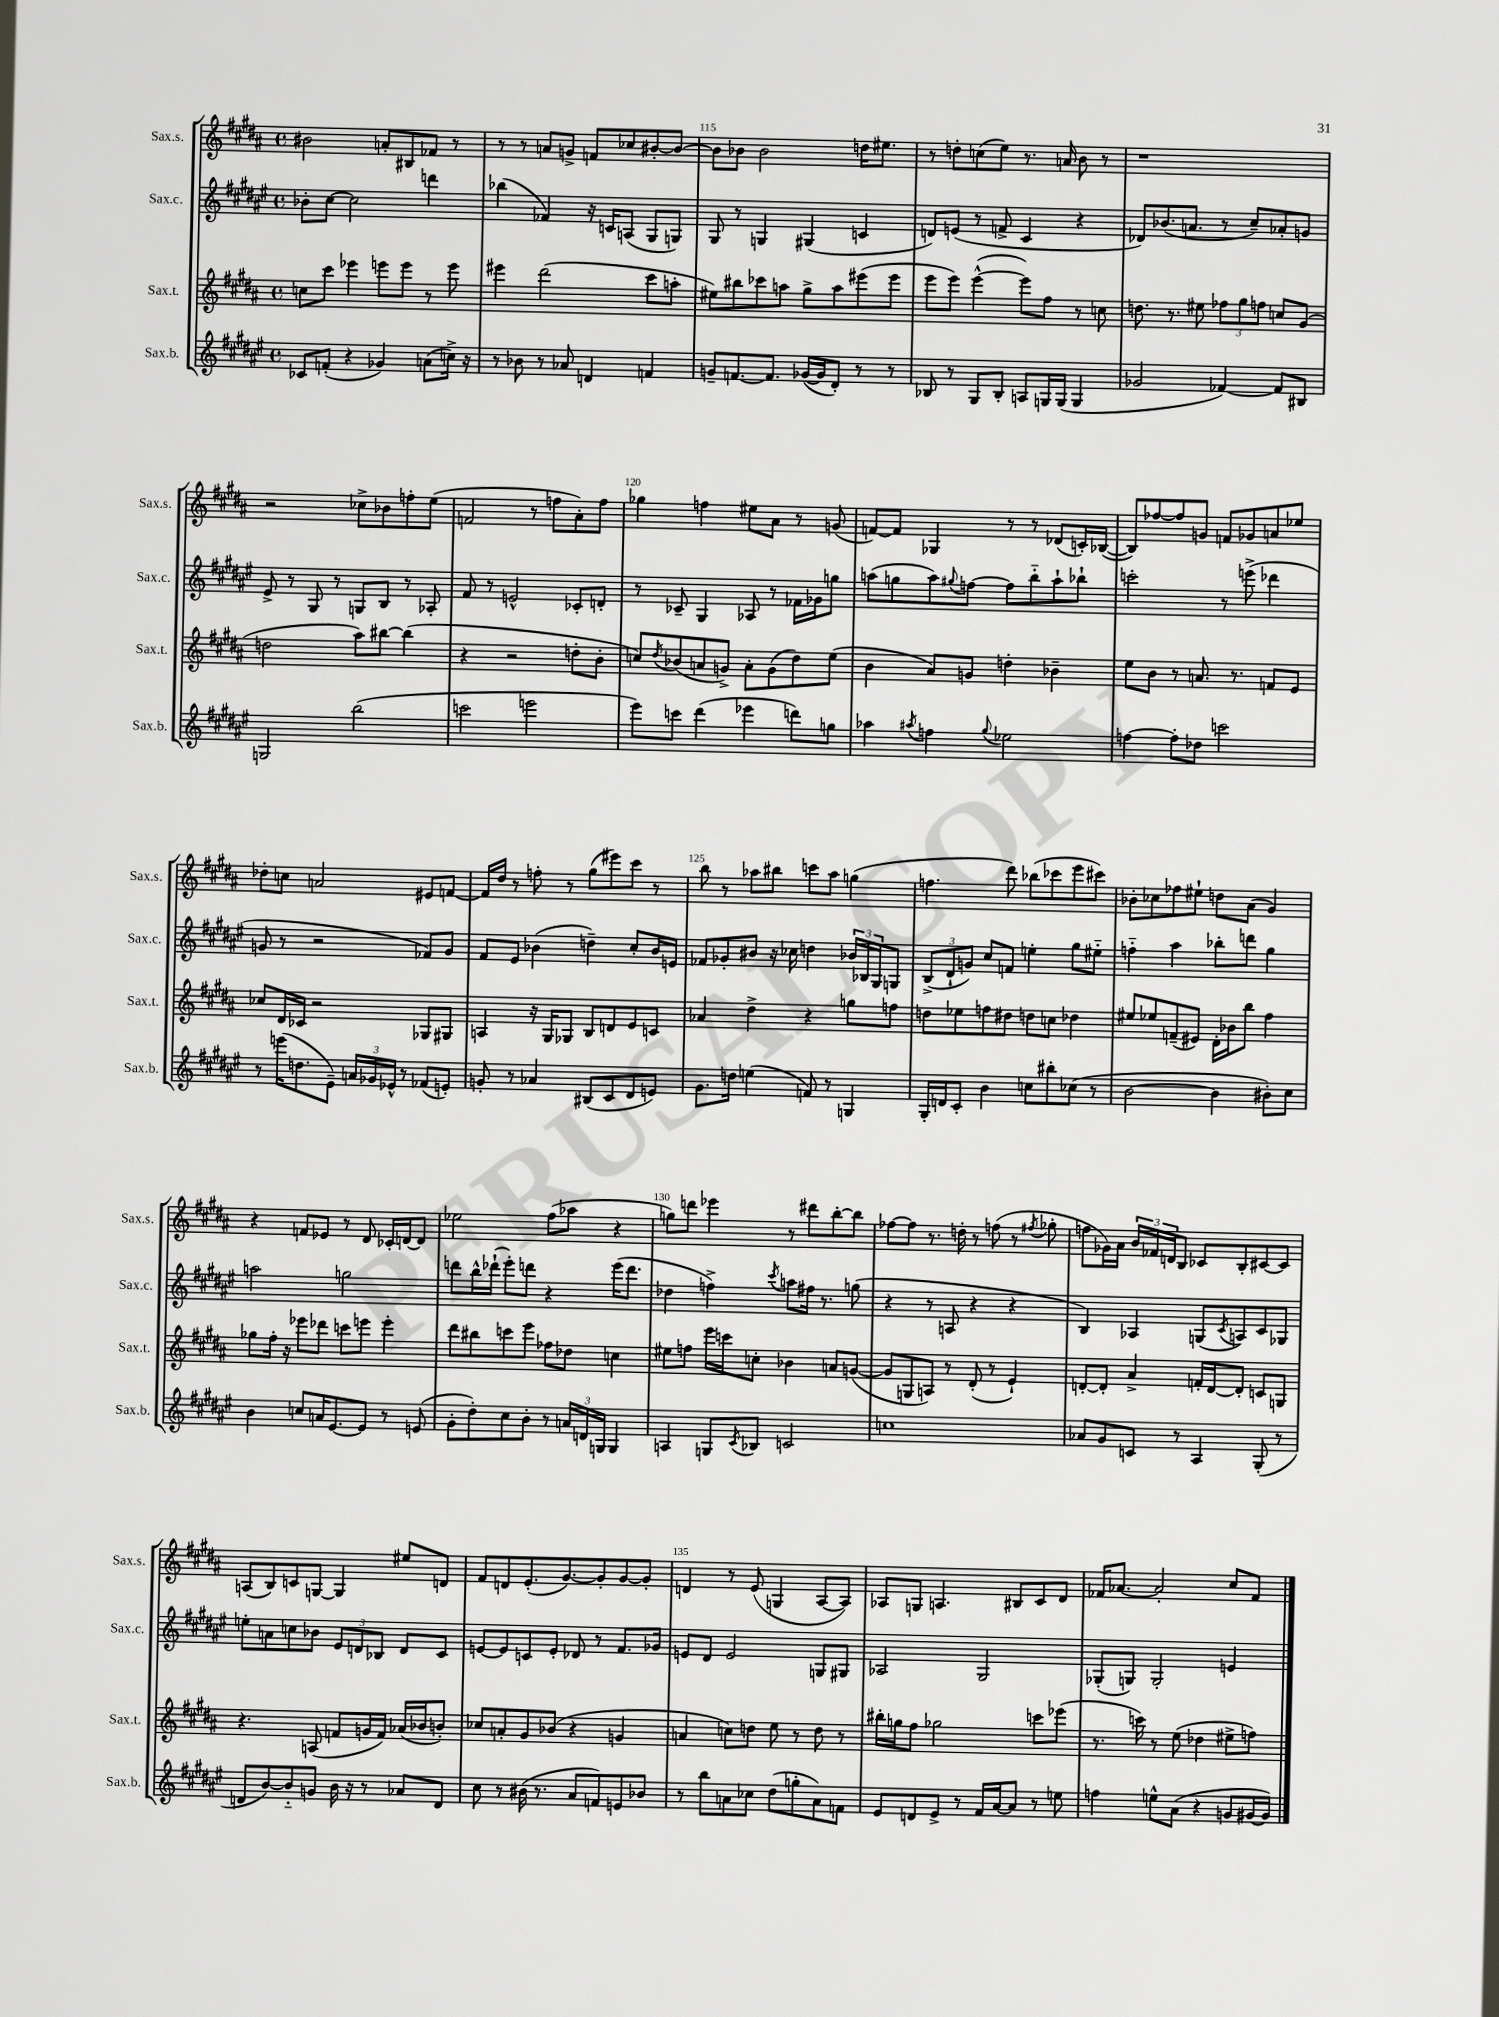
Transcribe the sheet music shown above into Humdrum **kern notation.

**kern	**kern	**kern	**kern
*part4	*part3	*part2	*part1
*staff4	*staff3	*staff2	*staff1
*I"Sax.b.	*I"Sax.t.	*I"Sax.c.	*I"Sax.s.
*I'Sax.b.	*I'Sax.t.	*I'Sax.c.	*I'Sax.s.
*clefG2	*clefG2	*clefG2	*clefG2
*k[f#c#g#d#a#e#]	*k[f#c#g#d#a#]	*k[f#c#g#d#a#e#]	*k[f#c#g#d#a#]
*M4/4	*M4/4	*M4/4	*M4/4
*met(c)	*met(c)	*met(c)	*met(c)
=113	=113	=113	=113
8c-X/L	8ccn\L	8b-X'\L	2b#X\
(8fn'/J	8ccc#\J	[8cc#\J	.
4r	4eee-X\	2cc#\]	.
4g-X/)	8eeen\L	.	8an'/L
.	8eee\J	.	8B#X/
(8an\L	8r	4dddn\	8f-X/J
16ccn^\Jk)	8eee\	.	8r
16r	.	.	.
=114	=114	=114	=114
8r	4eee#X\	(4bb-X\	8r
8b-X\	.	.	8r
8r	(2ddd#\	4f-X/)	8an/L
8a-X/	.	.	8gn^/J
4dn/	.	16r	8fn/L
.	.	16cn/KL	.
.	.	(8An/J	8cc-X/
4fn/	8ccc#\L	8G#/L	[8b#X'/
.	8aan'\J	8Gn/J)	8b#/J_
=115	=115	=115	=115
8gn~/L	8ee#X\L)	8G#/	8b#\L]
[8.fn/	8bb#X\	8r	8b-X\J
.	8ccc-X\	4Gn/	2b-\
8.f/J]	.	.	.
.	8aan\J	.	.
([16g-X/LL	8gg#^\L	(4G#X/	.
16g-/J]	.	.	.
8d#'/J)	8aa\	.	.
8r	(8eee#X\	4cn/	16ddn\KL
.	.	.	8.ee#X\J
8r	8eee#\J	.	.
=116	=116	=116	=116
8B-X/	8eee\L	8dn/L)	8r
8r	8eee\J)	(8en/J	8ddn'\L
8G#/L	([4eee^^\	8r	(8ccn\
8B-'/J	.	8fn^/	8ee\J)
8An/L	8eee\L])	4c#/	8.r
16Gn/L	8ff#\J	.	.
(16G/JJ	.	.	16an/
4G/	8r	4r	8b\
.	8ccn\	.	8r
=117	=117	=117	=117
2g-X/	8.ddn\	8d-X/L)	1r
.	.	(8.b-X/	.
.	8.r	.	.
.	.	8.an/J	.
.	8ee#X\	.	.
[4f-X/)	12ff-X\L	8r	.
.	12gg#\	.	.
.	.	8cc#~/L)	.
.	12ffn\J	.	.
8f-/L]	8ccn/L	8a-X'/	.
8B#X/J	(8g#/J	8gn/J	.
!!LO:LB:g=z
=118	=118	=118	=118
2Gn/	2ddn\	8e#^/	2r
.	.	8r	.
.	.	8G#/	.
.	.	8r	.
(2bb\	8aa#\L)	8Gn/L	8cc-X^\L
.	[8bb#X\J	8B/J	8b-X\
.	(4bb#\]	8r	8ffn'\
.	.	8A-X'/	(8ee\J
=119	=119	=119	=119
2cccn\	4r	8f#/	2fn/
.	.	8r	.
.	2r	2en^^/	.
2eeen\	.	.	8r
.	.	.	8ffn\L
.	8ddn'\L	8c-X'/L	8a#'\)
.	8b'\J	8dn'/J	8ff\J
=120	=120	=120	=120
8eee#\L)	8ccn/L)	8r	4gg-X\
.	8qdd#/	.	.
8cccn\J	(8b-X/	8c-X~/	.
(4ddd#\	8an/	4G#/	4ffn\
.	8gn^/J)	.	.
4eee-X\	8a'\L	8A-X/	8ee#X\L
.	(8g\	8r	8a#\J
8dddn\L)	8dd#\)	16f-X\LL	8r
.	.	16g-X\J	.
8ggn\J	(8ee\J	8ggn\J	(8gn/
=121	=121	=121	=121
4aa-X\	4b\	(8aan\L	[8fn/L)
.	.	8ggn\	8f/J]
8qaa#X/	.	.	.
4ffn\	8a#/L)	8aa\)	4G-X/
.	.	8qqgg#X/	.
.	8gn/J	[8ffn\J	.
8qqgg#/	.	.	.
2ee-X\	4ddn'\	8ff\L]	8r
.	.	8bb\	8r
.	4b-X~\	8aa`\	(8d-X/L
.	.	8bb-X`\J	16cn'/L)
.	.	.	([16B-X/JJ
=122	=122	=122	=122
[4ffn\	8ee\L	2cccn'\	8B-/L])
.	8b\J	.	[8ff-X/
8ff'\L]	8r	.	8ff-/]
8dd-X\J	8.an/	.	8gn/J
2cccn\	.	8r	8fn/L
.	8.r	.	.
.	.	(8eeen^\	8g-X/
.	8fn/L	4ddd-X\	8an/
.	8e/J	.	8ee-X/J
!!LO:LB:g=z
=123	=123	=123	=123
8r	8cc-X/L	8gn/	8dd-X'\L
(16eeen\KL	16d#/L	8r	8ccn\J
8.ddn\	16c-X/JJ	.	.
.	2r	2r	2an/
8e#~\J)	.	.	.
24an/LL	.	.	.
24g-X/	.	.	.
24e-X^^/JJ	.	.	.
8r	.	.	.
(8f-X/L	8G-X/L	8f-X/L)	8e#X/L
8en'/J)	8G#X/J	8g/J	[8fn/J
=124	=124	=124	=124
8gn'/	4An/	8f#/L	16f/LL]
.	.	.	16dd#/JJ
8r	.	8e#/J	8r
4a-X/	16r	(4b-X\	8ffn'\
.	16G#/KL	.	.
.	8G-X/J	.	8r
(8B#X/L	8B/L	4ddn~\)	(8gg#\L
8c#/	8dn/	.	8eee#X\)
8d#/	8e/	8cc#'/L	8ccc#\J
8en/J)	8cn/J	16b-/L	8r
.	.	16en/JJ	.
=125	=125	=125	=125
8.g#\L	4a-X/	8f-X/L	8bb\
.	.	8g-X'/	8r
16ddn\Jk	.	.	.
(4een\	4dd#^\	8b#X/J	8aa-X\L
.	.	16r	8bb#X\J
.	.	16cc-X\	.
8fn/)	4r	4ddn\	8cccn\L
8r	.	.	8aa-\J
4Gn/	8ggn\L	24b-X/LL	(4ggn\
.	.	24B-X/	.
.	.	24G#/J	.
.	8ffn\J	8Gn/J	.
=126	=126	=126	=126
16G#'/LL	8ddn\L	(12B^/L	4.ffn\
16dn/J	.	.	.
.	.	12d#`/	.
8c#'/J	8ee-X\	.	.
.	.	12gn/J)	.
4b\	8ffn\	8cc#/L	.
.	8dd#X\J	8fn/J	8ddd#\)
8ccn\L	8ddn\L	4een'\	(8bb-X\L
8bb#X'\	8ccn\J	.	8ccc-X\
(8cc-X\J	4dd-X\	8gg#\L	8eee\
8r	.	8ee#X\J	8ccc#X\J)
=127	=127	=127	=127
[2b\	8ee#X/L	4ffn\	8b-X'\L
.	8ee-X/	.	8cc-X\
.	(8fn~/	4aa#\	8ff-X\
.	8e#X/J)	.	8ee#X`\J
4b\]	16d#'\LL	8bb-X'\L	8ddn\L
.	16b-X\J	.	.
.	8bb\J	8dddn\J	(8a#\J
8b#X'\L)	4ff#\	4gg#\	4g#/)
8cc#\J	.	.	.
!!LO:LB:g=z
=128	=128	=128	=128
4b\	8gg-X\L	2aan\	4r
.	16ff#'\Jk	.	.
.	16r	.	.
8ccn/L	8eee-X\L	.	8fn/L
16an/K	8ddd-X\J	.	8e-X/J
[8.e#/	.	.	.
.	8cccn\L	2ggn\	8r
8e#/J]	8eeen\J	.	8d#/
8r	4eee'\	.	16c-X'/LL
.	.	.	[16dn/J
(8en/	.	.	8d/J]
=129	=129	=129	=129
8g#'\L	8ddd#\L	8dddn\L	2ee-X\
8dd#'\)	8bb#X\	16bb^^\L	.
.	.	(16ddd-X`\JJ	.
8cc#\	8cccn\	8eee#'\L)	.
8b'\J	8eee\J	8dddn\J	.
8r	8ff-X\L	4r	(8ff#\L
24an/LL	8dd-X\J	.	8aa-X\J
24dn/	.	.	.
24Gn/JJ	.	.	.
4G/	4ccn\	(16eee#\KL	4r
.	.	8.ddd\J	.
=130	=130	=130	=130
4An/	8ee#X\L	4dd-X\	8ggn\L)
.	8ffn\J	.	8dddn\J
8Gn/L	16eee\LL	4ffn^\)	4eee-X\
.	16cccn\J	.	.
8qc#/	.	.	.
8B-X/J	8ccn'\J	.	.
.	.	8qccc#/	.
2cn/	4b-X\	8aan\L	8r
.	.	16ff#X\Jk	8ddd#X\L
.	.	8.r	.
.	8an/L	.	[8bb'\
.	([8gn/J	(8ggn\	8bb\J]
=131	=131	=131	=131
1ccn	8g/L]	4r	[8ff-X\L
.	8Gn/	.	8ff-\J]
.	8An/J)	8r	8.r
.	8r	8An/	.
.	.	.	16ddn'\
.	(8d#'/	4r	8r
.	8r	.	(8ffn\
.	4e`/)	4r	8r
.	.	.	8qff#X/
.	.	.	8gg-X'\
=132	=132	=132	=132
8a-X/L	[8dn'/L	4B/)	8ffn\L
8g#/	8d'/J]	.	16g-X\L)
.	.	.	16a#\JJ
8cn/J	4a#^/	4A-X/	24b/LL
.	.	.	24f-X/
.	.	.	24dn/J
8r	.	.	8B/J
4A#/	16fn'/LL	(8Gn/L	8c-X/L
.	[16d/J	.	.
.	.	8qc#/	.
.	8d'/J]	8An/)	8B'/
(8G#'/	8cn/L	8c#/	[8c#X/
8r	8Gn/J	8G-X/J	8c#/J]
!!LO:LB:g=z
=133	=133	=133	=133
8dn/L	4.r	8een'\L	(8An/L
[8b/)	.	8an\	8B/)
8b/]	.	8ccn\	8cn/
8gn/J	(8An/	8b-X\J	[8Gn/J
16b\	8fn/L	12e#/L	4G/]
16r	.	.	.
.	.	12dn/	.
8r	16gn/L	.	.
.	.	12B-X/J	.
.	16f/JJ)	.	.
8a-X/L	(16a-X/LL	8d/L	8ee#X/L
.	16b-X/J	.	.
8d/J	8bn'/J)	8c#/J	8dn/J
=134	=134	=134	=134
8cc#\	8cc-X/L	[8en/L	8f#/L
8r	8an'/	8e/]	8dn/
(16b#X\	8g#/	8cn/	(8.e'/
8.r	.	.	.
.	(8b-X/J	8e'/J	.
.	.	.	[8.g#/)
8a#/L	4r	8d-X/	.
8fn/)	.	8r	8g#'/]
8en/	4gn/	8.f#/L	[8g#/
8b-X/J	.	.	8g#'/J]
.	.	16g-X/Jk	.
=135	=135	=135	=135
8r	4an/	8en/L	4dn/
8bb\L	.	8d#/J	.
8an\	8ccn\L)	2e/	8r
8cc-X\J	8ddn\J	.	(8e/
(8dd#\L	8ee\	.	4Gn/
8ggn'\	8r	.	.
8a\)	8dd\	8Gn/L	[8A#/L
8fn\J	8r	8G#X/J	8A#/J])
=136	=136	=136	=136
8e#/L	16bb#X'\LL	2A-X/	8A-X/L
.	16ggn\J	.	.
8dn/	8ff#\J	.	8Gn/J
8e#^/J	2gg-X\	.	4.An/
8r	.	.	.
16f#/LL	.	2G#/	.
[16a#/J	.	.	.
8a#/J]	.	.	8B#X/L
8r	8cccn\L	.	8c#/
8een\	(8eee-X\J	.	8d#/J
=137	=137	=137	=137
4ffn\	8.r	(8G-X'/L	16f-X/KL
.	.	.	[8.a-X/J
.	.	8Gn/J)	.
.	16cccn\)	.	.
8een^^\L	8r	2G'/	2a-'/]
(8a#\J	(8ee\	.	.
4r	4dd-X\	.	.
8gn/L	8ee#X^\L	4en/	8cc#/L
[16g#X/L	8ffn\J)	.	8f-/J
16g#/JJ])	.	.	.
==	==	==	==
*-	*-	*-	*-
